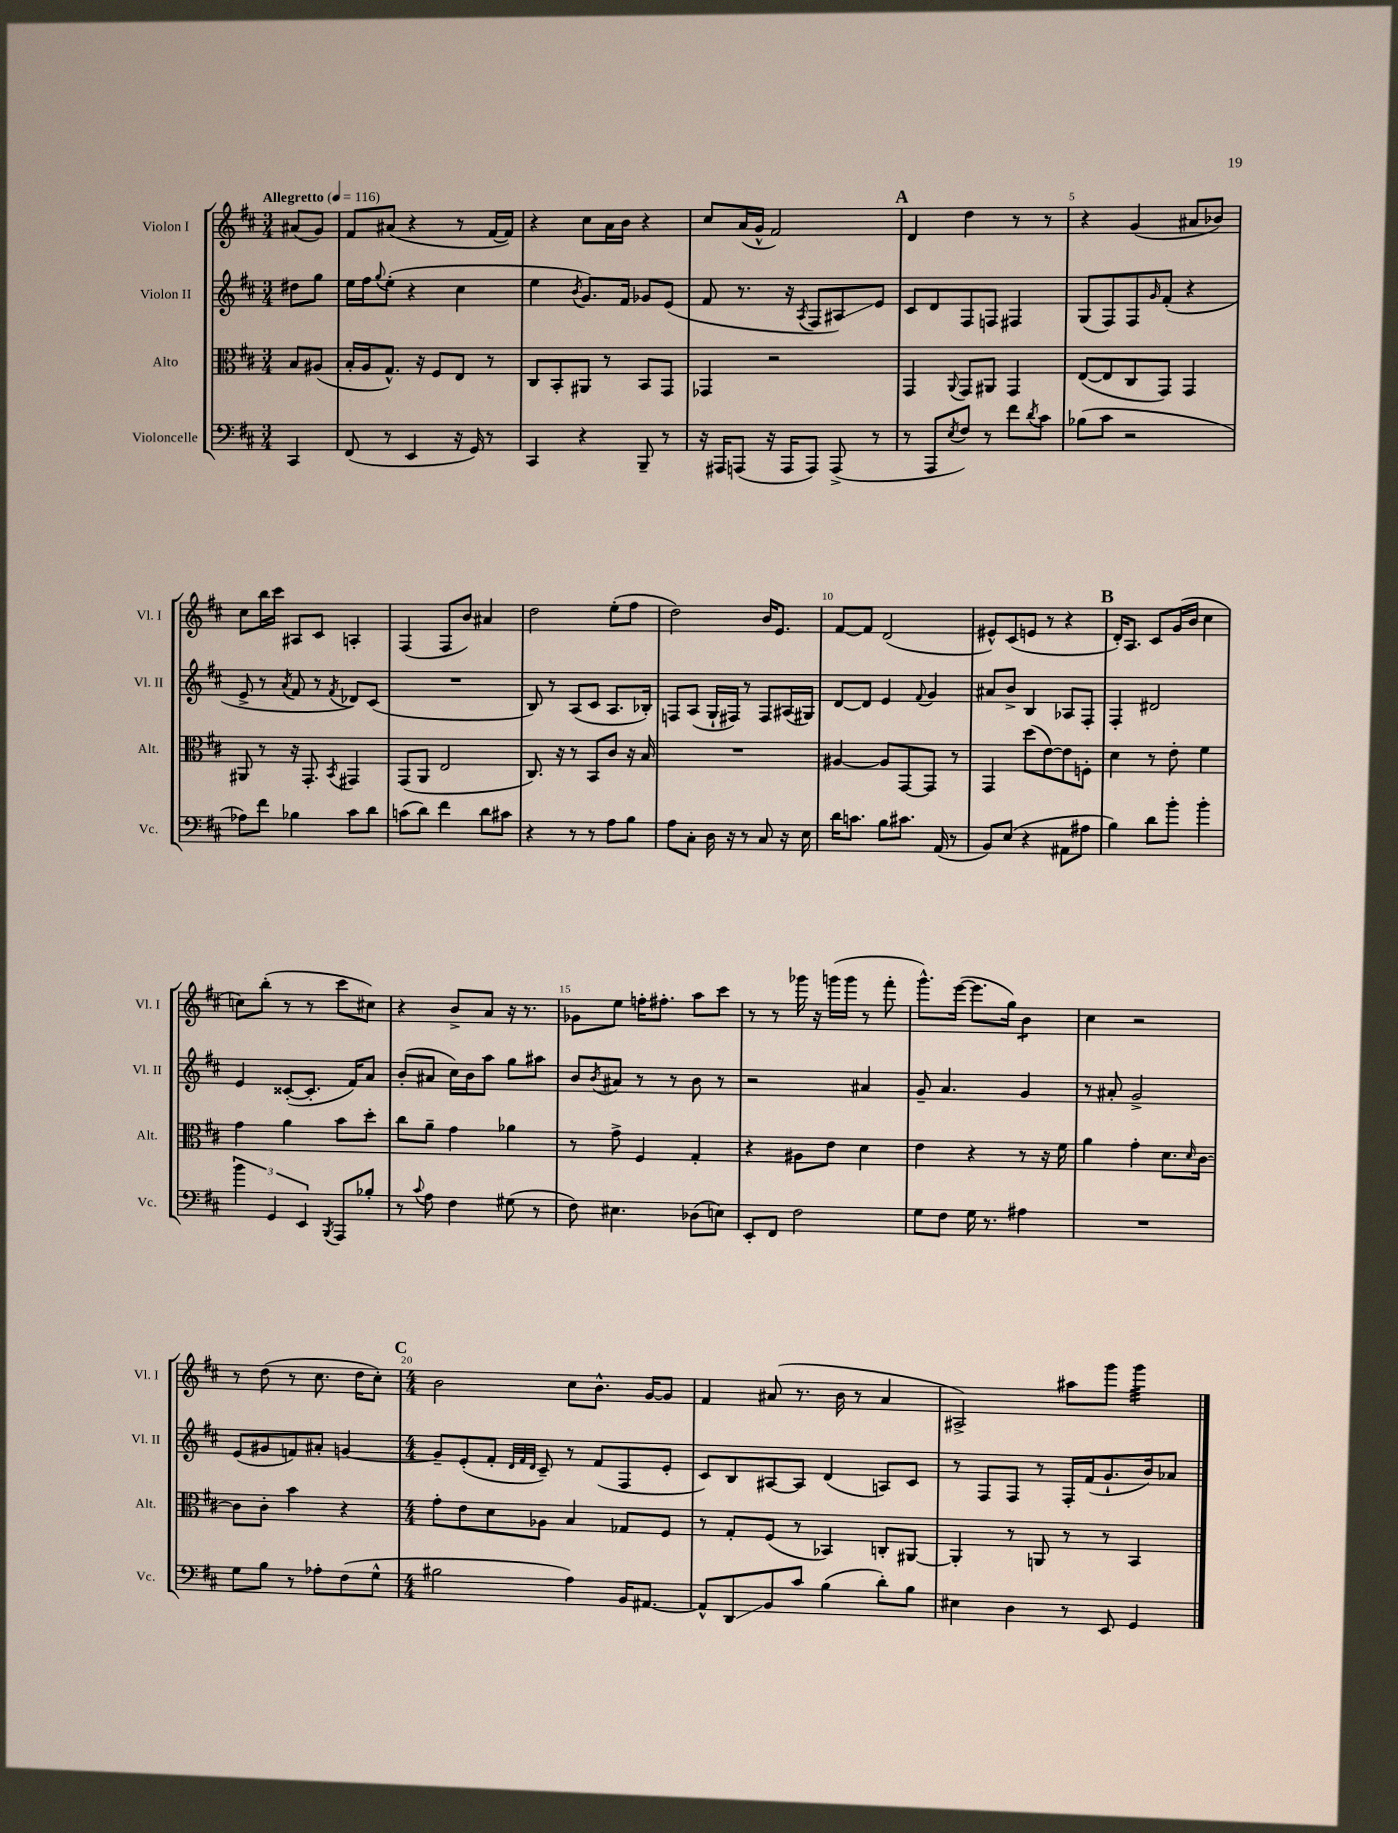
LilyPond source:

<<
\new StaffGroup <<
\new Staff = "s0" \with { instrumentName = "Violon I" shortInstrumentName = "Vl. I" } {
    \clef treble \key d \major \numericTimeSignature \time 3/4 \partial 4 \tempo "Allegretto" 4 = 116
    ais'8( g'8) |
    fis'8 ais'8( r4 r8 fis'16~ fis'16) |
    r4 cis''8 a'16 b'16 r4 |
    cis''8 a'16( g'16-^ fis'2) |
    \mark \markup { \bold "A" } d'4 d''4 r8 r8 |
    r4 g'4( ais'8 bes'8) |
    cis''8 b''16 cis'''16 ais8 cis'8 a4-. |
    fis4( fis8 b'8) ais'4 |
    d''2 e''8-.( fis''8 |
    d''2) b'16 e'8. |
    fis'8~ fis'8 d'2( |
    eis'8-^) cis'8( e'8 r8 r4 |
    \mark \markup { \bold "B" } d'16-.) a8. cis'8 g'16( b'16 cis''4 |
    c''8) b''8-.( r8 r8 cis'''8 cis''8) |
    r4 b'8-> a'8 r16 r8. |
    ges'8 e''8 f''16-. fis''8.-. a''8 cis'''8 |
    r8 r8 ges'''16 r16 g'''16( g'''16 r8 fis'''8-. |
    g'''8.-^) e'''16~( e'''8. g''16) b'4:8 |
    cis''4 r2 |
    r8 d''8( r8 cis''8. d''16 cis''8-.) |
    \mark \markup { \bold "C" } \numericTimeSignature \time 4/4 b'2 cis''8 b'8.-^ g'16~ g'8 |
    fis'4 ais'8( r8. b'16 r8 ais'4 |
    ais2->) ais''8 g'''8 g'''4:32 \bar "|." |
}
\new Staff = "s1" \with { instrumentName = "Violon II" shortInstrumentName = "Vl. II" } {
    \clef treble \key d \major \numericTimeSignature \time 3/4 \partial 4
    dis''8 g''8 |
    e''16 fis''16 \appoggiatura { g''8 } e''8-.( r4 cis''4 |
    e''4 \acciaccatura { b'8 } g'8.) fis'16 ges'8 e'8( |
    fis'8 r8. r16 \acciaccatura { a8 } fis8 ais8\glissando) e'8 |
    \mark \markup { \bold "A" } cis'8 d'8 fis8 f8 fis4 |
    g8( fis8) fis8 \grace { g'16 } fis'8-.( r4 |
    e'8-> r8 \acciaccatura { a'8 } fis'8 r8 \acciaccatura { fis'8 } des'8) cis'8( |
    R2. |
    b8) r8 a8( cis'8 a8. bes16-.) |
    f8 a8( g16-! fis16) r8 fis8 ais16( gis16) |
    d'8~ d'8 e'4 \appoggiatura { fis'8 } g'4 |
    ais'8 b'8-> b4 aes8 fis8-. |
    \mark \markup { \bold "B" } fis4-. dis'2 |
    e'4 cisis'8~-.( cisis'8.-. fis'16) a'8 |
    b'8-.( ais'8 cis''16) b'16 a''8 g''8 ais''8 |
    b'8 \acciaccatura { b'8 } ais'8 r8 r8 b'8 r8 |
    r2 ais'4 |
    g'8-- a'4. g'4 |
    r8 ais'8-. g'2-> |
    e'8( gis'8 f'8) ais'8-. g'4~ |
    \mark \markup { \bold "C" } \numericTimeSignature \time 4/4 g'8-- e'8-.( fis'8-. \grace { d'32 fis'32 d'32 } cis'8--) r8 fis'8( fis8 e'8-. |
    cis'8) b8 ais8~ ais8 d'4( a8) cis'8 |
    r8 fis8 fis8 r8 fis16-. fis'16( g'8.-! b'16) aes'8 \bar "|." |
}
\new Staff = "s2" \with { instrumentName = "Alto" shortInstrumentName = "Alt." } {
    \clef alto \key d \major \numericTimeSignature \time 3/4 \partial 4
    b8 ais8( |
    b16-. a16 g8.-^) r16 fis8 e8 r8 |
    cis8 b,8-. ais,8 r8 b,8 g,8 |
    ges,4 r2 |
    \mark \markup { \bold "A" } g,4 \appoggiatura { a,8 } g,8 ais,8 g,4 |
    e8~( e8 cis8 g,8) g,4 |
    ais,8 r8 r16 g,8.-. \acciaccatura { b,8 } gis,4 |
    g,8( a,8 e2 |
    cis8.) r16 r8 b,8 cis'8 r16 b16 |
    R2. |
    ais4~ ais8 g,8~ g,8 r8 |
    g,4 d''8( e'8~) e'8 f8-. |
    \mark \markup { \bold "B" } d'4 r8 e'8-. fis'4 |
    g'4 a'4 b'8 d''8-. |
    cis''8 a'8-- g'4 aes'4 |
    r8 g'8-> fis4 g4-. |
    r4 ais8 e'8 d'4 |
    e'4 r4 r8 r16 fis'16 |
    a'4 g'4-. d'8. \grace { d'16 } cis'16~ |
    cis'8 cis'8-. b'4 r4 |
    \mark \markup { \bold "C" } \numericTimeSignature \time 4/4 g'8-. e'8 d'8 aes8 b4 ges8 fis8 |
    r8 g8-. fis8( r8 bes,4) c8-. ais,8~ |
    ais,4-. r8 a,8 r8 r8 b,4 \bar "|." |
}
\new Staff = "s3" \with { instrumentName = "Violoncelle" shortInstrumentName = "Vc." } {
    \clef bass \key d \major \numericTimeSignature \time 3/4 \partial 4
    cis,4 |
    fis,8( r8 e,4 r16 g,16) r8 |
    cis,4 r4 b,,8-- r8 |
    r16 ais,,16 a,,8( r16 a,,16 a,,8) a,,8->( r8 |
    \mark \markup { \bold "A" } r8 a,,8 \acciaccatura { e8 } fis8) r8 fis'8 \acciaccatura { d'8 } cis'8 |
    bes8( cis'8 r2 |
    aes8) fis'8 bes4 cis'8 d'8 |
    c'8( d'8) fis'4 d'8 cis'8 |
    r4 r8 r8 a8 b8 |
    a8 cis8-. d16 r16 r8 cis8 r16 e16 |
    d'16 c'8. b8 cis'8. a,16( r8 |
    b,8) e8( r4 ais,8 ais8 |
    \mark \markup { \bold "B" } b4) d'8 b'8-. b'4-. |
    \tuplet 3/2 { b'4 g,4 e,4 } \acciaccatura { b,,8 } a,,8 bes8-. |
    r8 \appoggiatura { cis'8 } a8 fis4 gis8( r8 |
    fis8) eis4. des8( e8) |
    e,8-. fis,8 fis2 |
    g8 fis8 g16 r8. ais4 |
    R2. |
    g8 b8 r8 aes8-. fis8( g8-^ |
    \mark \markup { \bold "C" } \numericTimeSignature \time 4/4 bis2 a4) b,16 ais,8.~ |
    ais,8-^ d,8\glissando b,8 cis'8 b4( d'8-.) b8 |
    eis4 d4 r8 e,8 g,4 \bar "|." |
}
>>
>>
\layout { \context { \Score \override BarNumber.break-visibility = ##(#f #t #t) barNumberVisibility = #(every-nth-bar-number-visible 5) } }
